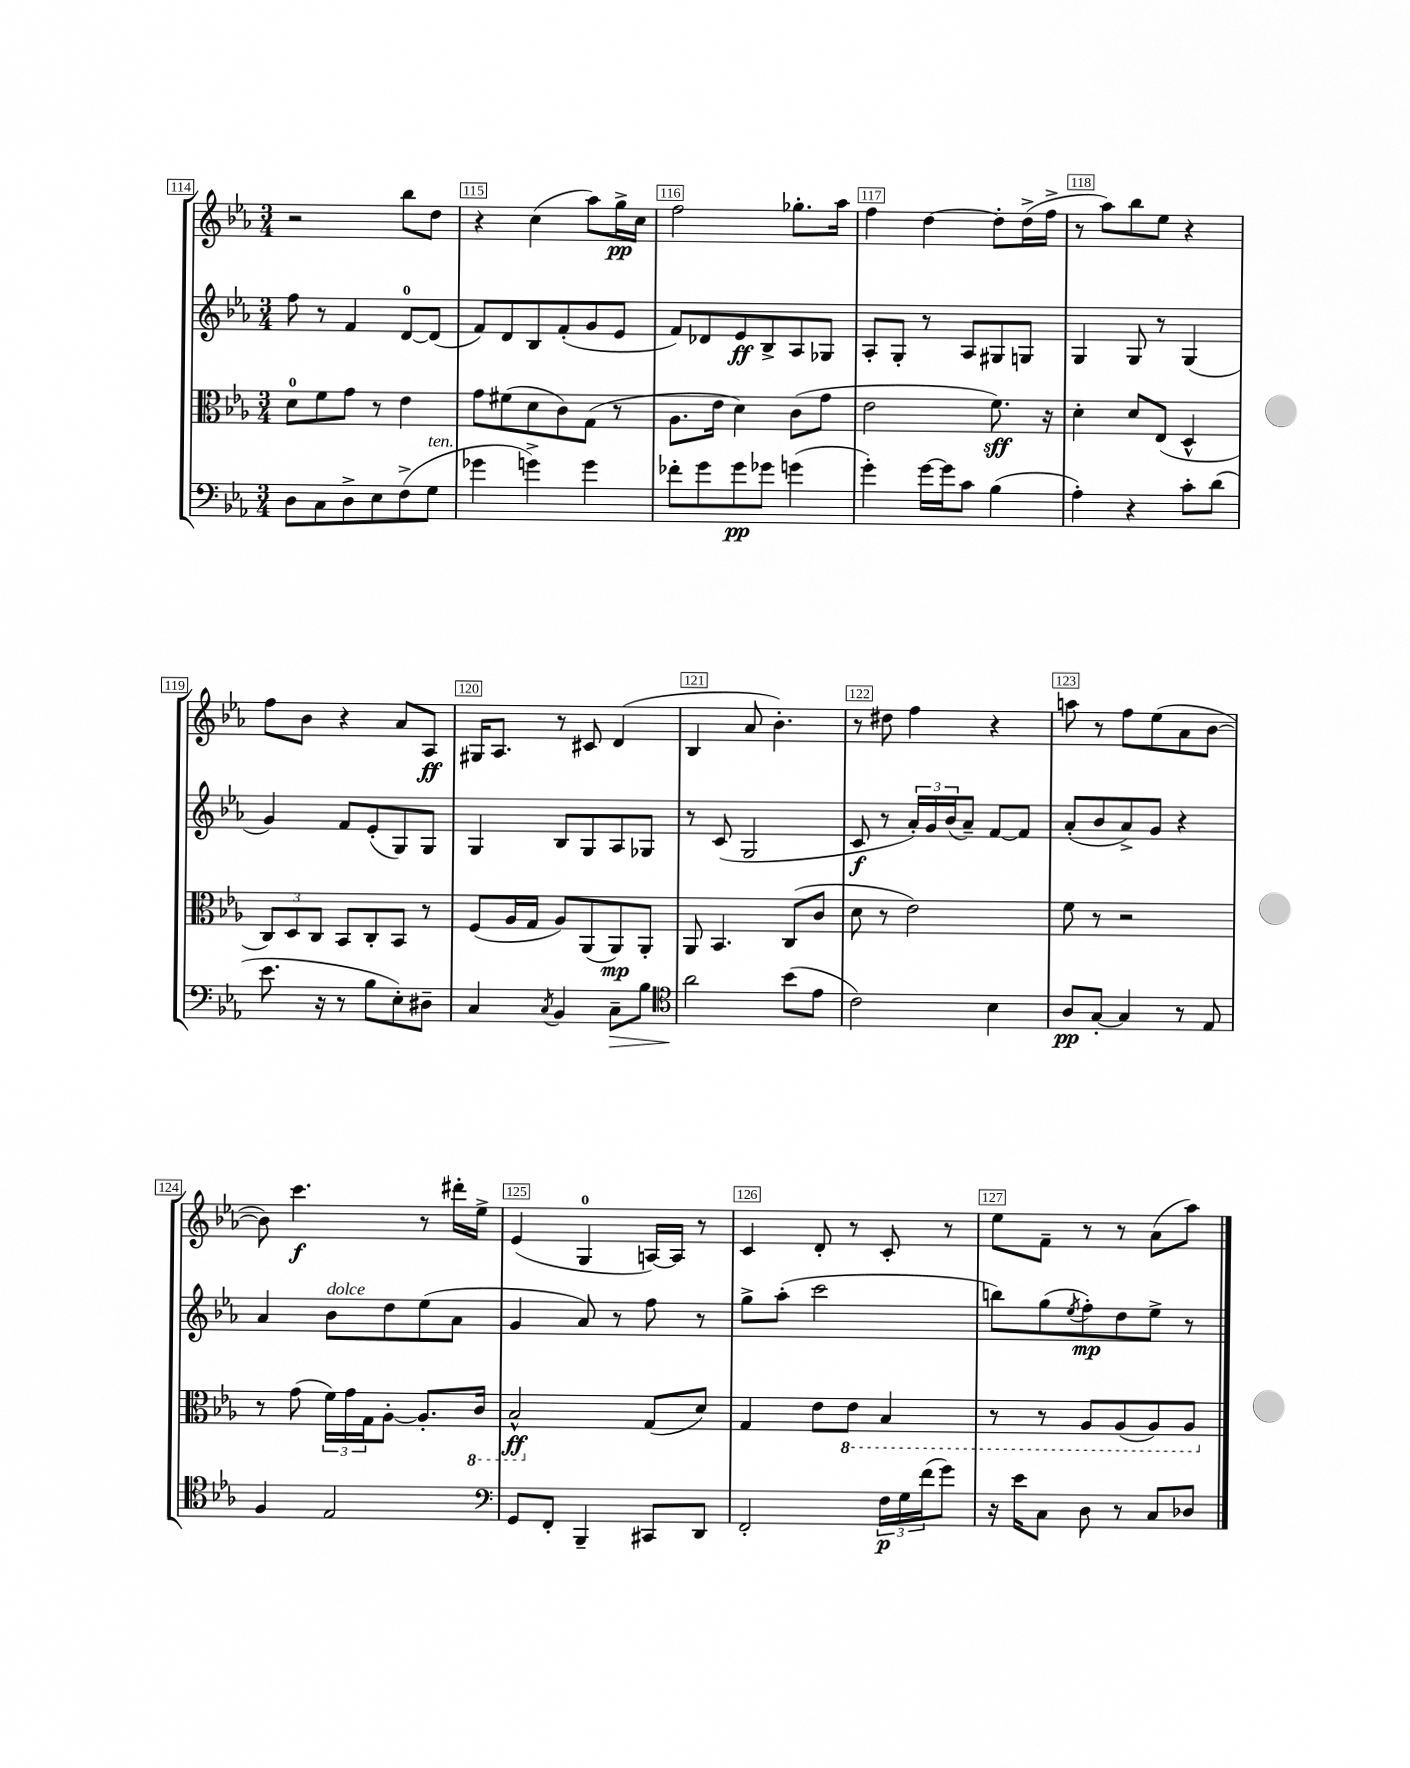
<<
\new StaffGroup <<
\new Staff = "s0" {
    \clef treble \key ees \major \numericTimeSignature \time 3/4
    r2 bes''8 d''8 |
    r4 c''4( aes''8) g''16->\pp c''16 |
    f''2 ges''8.-. aes''16 |
    f''4 d''4~ d''8-. d''16->( f''16-> |
    r8 aes''8) bes''8 ees''8 r4 |
    f''8 bes'8 r4 aes'8 aes8\ff |
    gis16 aes8. r8 cis'8 d'4( |
    bes4 aes'8 bes'4.-.) |
    r8 dis''8 f''4 r4 |
    a''8 r8 f''8 ees''8( aes'8 bes'8~ |
    bes'8) c'''4.\f r8 dis'''16-. ees''16-> |
    ees'4( g4-0 a16~) a16 r8 |
    c'4 d'8-. r8 c'8-. r8 |
    ees''8 f'8-- r8 r8 aes'8( aes''8) \bar "|." |
}
\new Staff = "s1" {
    \clef treble \key ees \major \numericTimeSignature \time 3/4
    f''8 r8 f'4 d'8-0~ d'8( |
    f'8) d'8 bes8 f'8-.( g'8 ees'8 |
    f'8) des'8 ees'8\ff bes8-> aes8 ges8 |
    aes8-. g8-. r8 aes8 gis8 g8 |
    g4 g8 r8 g4( |
    g'4) f'8 ees'8-.( g8) g8 |
    g4 bes8 g8 aes8 ges8 |
    r8 c'8( g2 |
    c'8\f r8 \tuplet 3/2 { aes'16-.) g'16 bes'16( } aes'8--) f'8~ f'8 |
    aes'8-.( bes'8 aes'8->) g'8 r4 |
    aes'4 bes'8^\markup { \italic "dolce" } d''8 ees''8( aes'8 |
    g'4 aes'8) r8 f''8 r8 |
    g''8-> aes''8-.( c'''2 |
    b''8) g''8( \acciaccatura { ees''8 } f''8-.\mp) d''8 ees''8-> r8 \bar "|." |
}
\new Staff = "s2" {
    \clef alto \key ees \major \numericTimeSignature \time 3/4
    d'8-0 f'8 g'8 r8 ees'4 |
    g'8 fis'8( d'8 c'8) g8( r8 |
    aes8. ees'16 d'4) c'8( g'8 |
    ees'2 f'8.\sff) r16 |
    d'4-. d'8 ees8( d4-^ |
    \tuplet 3/2 { c8) d8 c8 } bes,8 c8-. bes,8 r8 |
    f8( aes16 g16 aes8) aes,8( aes,8\mp) aes,8-. |
    aes,8 bes,4. c8( c'8 |
    d'8 r8 ees'2) |
    f'8 r8 r2 |
    r8 g'8( \tuplet 3/2 { f'16) g'16 g16 } aes8~-. aes8.-. \ottava #-1 c16 |
    bes,2-^\ff \ottava #0 g8( d'8) |
    g4 ees'8 \ottava #-1 ees8 bes,4 |
    r8 r8 aes,8 aes,8( aes,8) aes,8 \ottava #0 \bar "|." |
}
\new Staff = "s3" {
    \clef bass \key ees \major \numericTimeSignature \time 3/4
    d8 c8 d8-> ees8 f8->( g8^\markup { \italic "ten." } |
    ges'4 g'4->) g'4 |
    fes'8-. g'8 g'8\pp ges'8 g'4( |
    g'4-.) g'16~ g'16 c'8 bes4( |
    aes4-.) r4 c'8-. d'8( |
    ees'8. r16 r8 bes8 ees8-.) dis8-- |
    c4 \acciaccatura { c8 } bes,4 c8--\> bes8 |
    \clef tenor aes'2\! bes'8( ees'8 |
    c'2) bes4 |
    aes8\pp g8~-. g4 r8 ees8 |
    f4 ees2 |
    \clef bass g,8 f,8-. bes,,4-- cis,8 d,8 |
    f,2-. \tuplet 3/2 { f16\p g16 f'16( } g'8) |
    r16 ees'16 c8 d8 r8 c8 des8 \bar "|." |
}
>>
>>
\layout { \context { \Score currentBarNumber = #114 \override BarNumber.break-visibility = ##(#f #t #t) barNumberVisibility = #all-bar-numbers-visible \override BarNumber.stencil = #(make-stencil-boxer 0.1 0.3 ly:text-interface::print) } }
